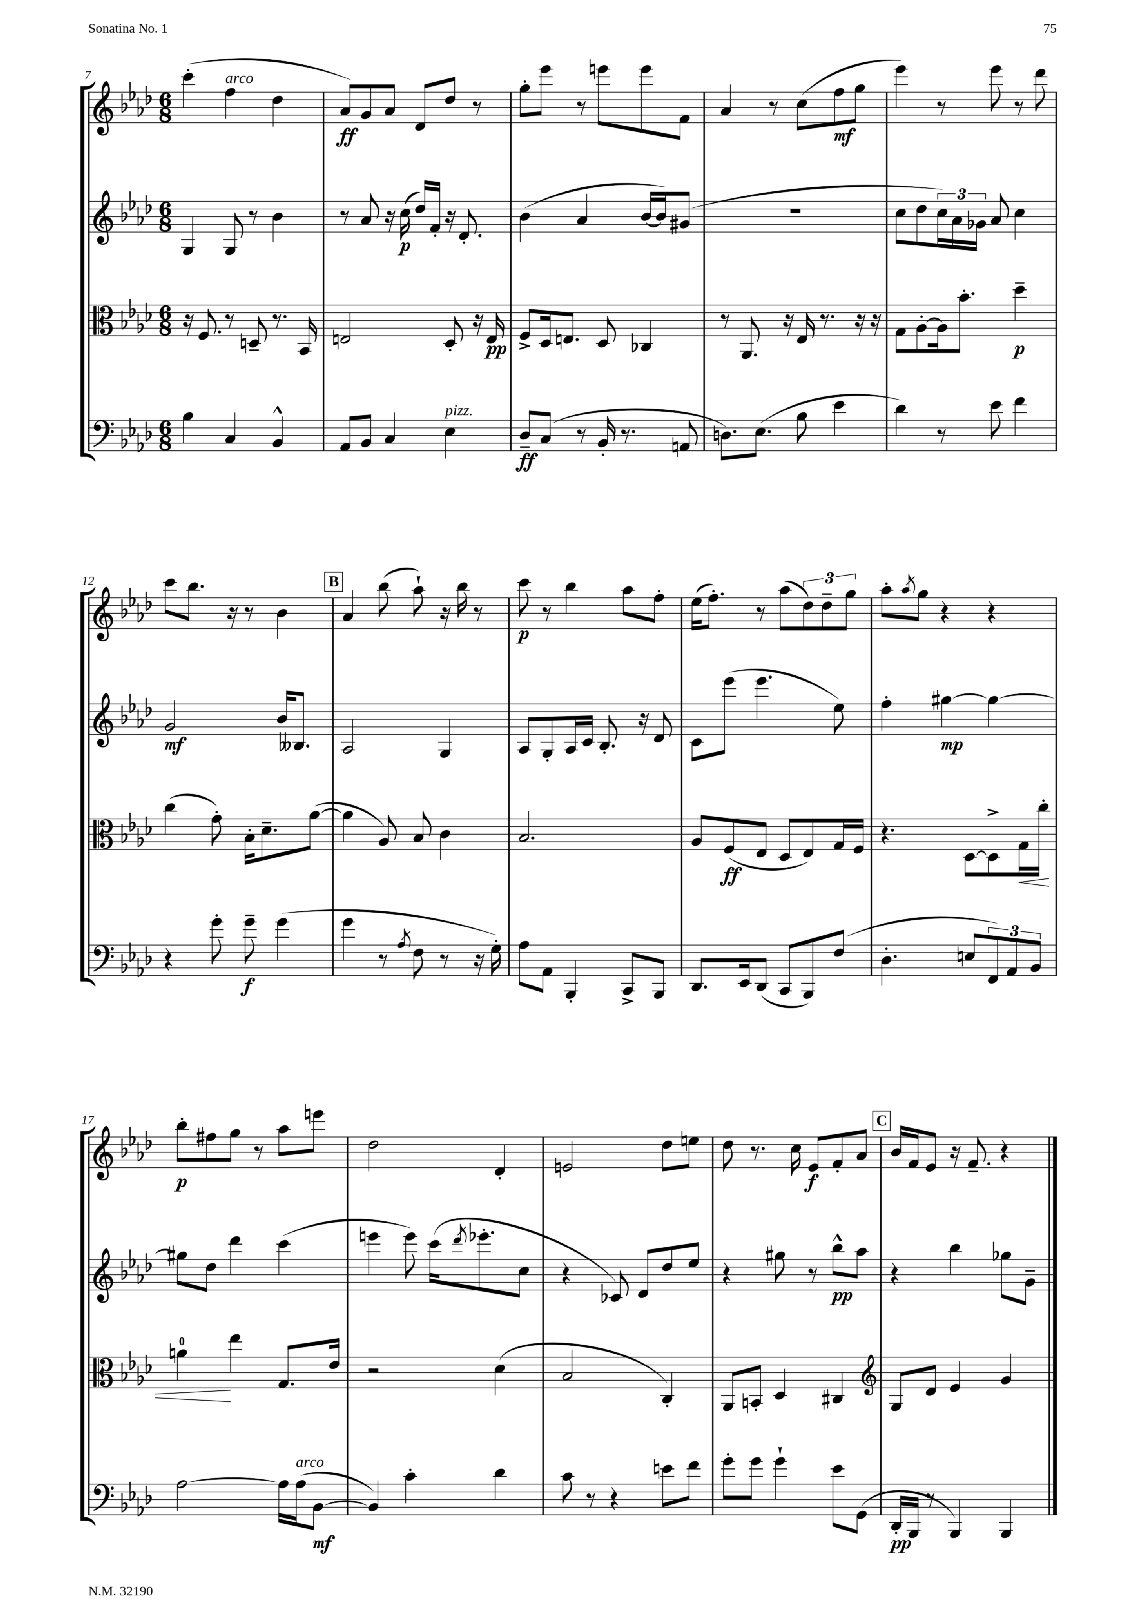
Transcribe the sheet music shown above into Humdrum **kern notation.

**kern	**dynam	**kern	**dynam	**kern	**dynam	**kern	**dynam
*part4	*part4	*part3	*part3	*part2	*part2	*part1	*part1
*staff4	*staff4	*staff3	*staff3	*staff2	*staff2	*staff1	*staff1
*clefF4	*	*clefC3	*	*clefG2	*	*clefG2	*
*k[b-e-a-d-]	*	*k[b-e-a-d-]	*	*k[b-e-a-d-]	*	*k[b-e-a-d-]	*
*M6/8	*	*M6/8	*	*M6/8	*	*M6/8	*
=7	=7	=7	=7	=7	=7	=7	=7
4B-\	.	16r	.	4G/	.	(4ccc'\	.
.	.	8.F/	.	.	.	.	.
!	!	!	!	!	!	!LO:TX:a:i:t=arco	!
4C/	.	8r	.	8G/	.	4ff\	.
.	.	8Dn~/	.	8r	.	.	.
4BB-^^/	.	8.r	.	4b-\	.	4dd-\	.
.	.	16BB-/	.	.	.	.	.
=8	=8	=8	=8	=8	=8	=8	=8
8AA-/L	.	2En/	.	8r	.	8a-/L)	ff
8BB-/J	.	.	.	8a-/	.	8g/	.
4C/	.	.	.	16r	.	8a-/J	.
.	.	.	.	(16cc\	p	.	.
.	.	.	.	16dd-/LL)	.	8d-/L	.
.	.	.	.	16f'/JJ	.	.	.
!LO:TX:a:i:t=pizz.	!	!	!	!	!	!	!
4E-\	.	8D-'/	.	16r	.	8dd-/J	.
.	.	.	.	8.d-'/	.	.	.
.	.	16r	.	.	.	8r	.
.	.	16E/	pp	.	.	.	.
=9	=9	=9	=9	=9	=9	=9	=9
8D-~/L	ff	8F^/L	.	(4b-\	.	8gg'\L	.
(8C/J	.	16D-/k	.	.	.	8eee-\J	.
.	.	8.En/J	.	.	.	.	.
8r	.	.	.	4a-/	.	8r	.
16BB-'/	.	8D-/	.	.	.	8eeen\L	.
8.r	.	.	.	.	.	.	.
.	.	4C-X/	.	[16b-/LL	.	8eee\	.
.	.	.	.	16b-/J])	.	.	.
8AAn/	.	.	.	(8g#X/J	.	8f\J	.
=10	=10	=10	=10	=10	=10	=10	=10
8.Dn\L)	.	8r	.	2.r	.	4a-/	.
.	.	8.AA-/	.	.	.	.	.
(8.E-\J	.	.	.	.	.	.	.
.	.	.	.	.	.	8r	.
.	.	16r	.	.	.	.	.
8B-\	.	16E-/	.	.	.	(8cc\L	.
.	.	8.r	.	.	.	.	.
4e-\	.	.	.	.	.	8ff\	mf
.	.	16r	.	.	.	8gg\J	.
.	.	16r	.	.	.	.	.
=11	=11	=11	=11	=11	=11	=11	=11
4d-\)	.	8G\L	.	8cc\L	.	4eee-\)	.
.	.	[8A-'\	.	8dd-\	.	.	.
8r	.	16A-\k]	.	24cc\L)	.	8r	.
.	.	.	.	24a-\	.	.	.
.	.	8.b-'\J	.	.	.	.	.
.	.	.	.	24g-X\JJ	.	.	.
8e-\	.	.	.	8a-/	.	8eee-\	.
4f\	.	4dd-~\	p	4cc\	.	8r	.
.	.	.	.	.	.	8ddd-\	.
!!LO:LB:g=z
=12	=12	=12	=12	=12	=12	=12	=12
4r	.	(4cc\	.	2g/	mf	8ccc\L	.
.	.	.	.	.	.	8.bb-\J	.
8g'\	.	8g'\)	.	.	.	.	.
.	.	.	.	.	.	16r	.
8g~\	f	16B-'\KL	.	.	.	8r	.
.	.	8.d-~\	.	.	.	.	.
(4g\	.	.	.	16b-/KL	.	4b-\	.
.	.	.	.	8.B--X/J	.	.	.
.	.	([8a-\J	.	.	.	.	.
!!LO:REH:place=s1:t=B
=13	=13	=13	=13	=13	=13	=13	=13
4g\	.	4a-\]	.	2A-/	.	4a-/	.
8r	.	8A-/)	.	.	.	(8bb-\	.
8qA-/	.	.	.	.	.	.	.
8F\	.	8B-/	.	.	.	8aa-`\)	.
8r	.	4c\	.	4G/	.	16r	.
.	.	.	.	.	.	16bb-\	.
16r	.	.	.	.	.	8r	.
16G'\)	.	.	.	.	.	.	.
=14	=14	=14	=14	=14	=14	=14	=14
8A-\L	.	2.B-/	.	8A-/L	.	8ccc\	p
8AA-\J	.	.	.	8G'/	.	8r	.
4BBB-'/	.	.	.	16A-/L	.	4bb-\	.
.	.	.	.	16c/JJ	.	.	.
.	.	.	.	8.B-'/	.	.	.
8CC^/L	.	.	.	.	.	8aa-\L	.
.	.	.	.	16r	.	.	.
8BBB-/J	.	.	.	8d-/	.	8ff'\J	.
=15	=15	=15	=15	=15	=15	=15	=15
8.DD-/L	.	8A-/L	.	8c\L	.	(16ee-\KL	.
.	.	.	.	.	.	8.ff'\J)	.
.	.	(8F/	ff	(8eee-\J	.	.	.
16EE-/k	.	.	.	.	.	.	.
(8DD-/J	.	8E-/J	.	4.eee-\	.	8r	.
8CC/L	.	8D-/L	.	.	.	(8aa-\L	.
8BBB-/)	.	8E-/)	.	.	.	12dd-\)	.
.	.	.	.	.	.	12dd-~\	.
(8F/J	.	16G/L	.	8ee-\)	.	.	.
.	.	.	.	.	.	12gg\J	.
.	.	16F/JJ	.	.	.	.	.
=16	=16	=16	=16	=16	=16	=16	=16
4.D-'\	.	4.r	.	4ff'\	.	8aa-'\L	.
.	.	.	.	.	.	8qaa-/	.
.	.	.	.	.	.	8gg\J	.
.	.	.	.	[4gg#X\	mp	4r	.
8En/L	.	[8D-\L	.	.	.	.	.
12FF/)	.	8D-^\]	.	4gg#\_	.	4r	.
12AA-/	.	.	.	.	.	.	.
!	!	!	!LO:HP:b	!	!	!	!
.	.	16G\L	<	.	.	.	.
12BB-/J	.	.	.	.	.	.	.
.	.	16cc'\JJ	.	.	.	.	.
!!LO:LB:g=z
=17	=17	=17	=17	=17	=17	=17	=17
[2A-\	.	4an\	.	8gg#X\L]	.	8bb-'\L	p
.	.	.	.	8dd-\J	.	8ff#X\	.
.	.	4ee-\	[	4ddd-\	.	8gg\J	.
.	.	.	.	.	.	8r	.
16A-\LL]	.	8.G/L	.	(4ccc\	.	8aa-\L	.
!LO:TX:a:i:t=arco	!	!	!	!	!	!	!
(16A-\J	.	.	.	.	.	.	.
[8BB-\J	mf	.	.	.	.	8eeen\J	.
.	.	16e-/Jk	.	.	.	.	.
=18	=18	=18	=18	=18	=18	=18	=18
4BB-/])	.	2r	.	4eeen\	.	2dd-\	.
4c'\	.	.	.	8eee\)	.	.	.
.	.	.	.	(16ccc\KL	.	.	.
.	.	.	.	8qddd-/	.	.	.
.	.	.	.	8.eee-X'\	.	.	.
4d-\	.	(4d-\	.	.	.	4d-'/	.
.	.	.	.	8cc\J	.	.	.
=19	=19	=19	=19	=19	=19	=19	=19
8c\	.	2B-/	.	4r	.	2en/	.
8r	.	.	.	.	.	.	.
4r	.	.	.	8c-X/)	.	.	.
.	.	.	.	8d-/L	.	.	.
8en\L	.	4C'/)	.	8dd-/	.	8dd-\L	.
8f\J	.	.	.	8ee-/J	.	8een\J	.
=20	=20	=20	=20	=20	=20	=20	=20
8g'\L	.	8AA-/L	.	4r	.	8dd-\	.
8g\J	.	8BBn'/J	.	.	.	8.r	.
4g`\	.	4D-/	.	8gg#X\	.	.	.
.	.	.	.	.	.	16cc\	.
.	.	.	.	8r	.	8e-/L	f
8e-\L	.	4C#X/	.	8bb-^^\L	pp	8f'/	.
(8GG\J	.	.	.	8aa-\J	.	8a-/J	.
!!LO:REH:place=s1:t=C
=21	=21	=21	=21	=21	=21	=21	=21
*	*	*clefG2	*	*	*	*	*
16DD-'/LL	pp	8G/L	.	4r	.	16b-/LL	.
16BBB-/JJ	.	.	.	.	.	16f/J	.
8r	.	8d-/J	.	.	.	8e-/J	.
4BBB-/)	.	4e-/	.	4bb-\	.	16r	.
.	.	.	.	.	.	8.f~/	.
4BBB-/	.	4g/	.	8gg-X\L	.	4r	.
.	.	.	.	8g~\J	.	.	.
==	==	==	==	==	==	==	==
*-	*-	*-	*-	*-	*-	*-	*-
